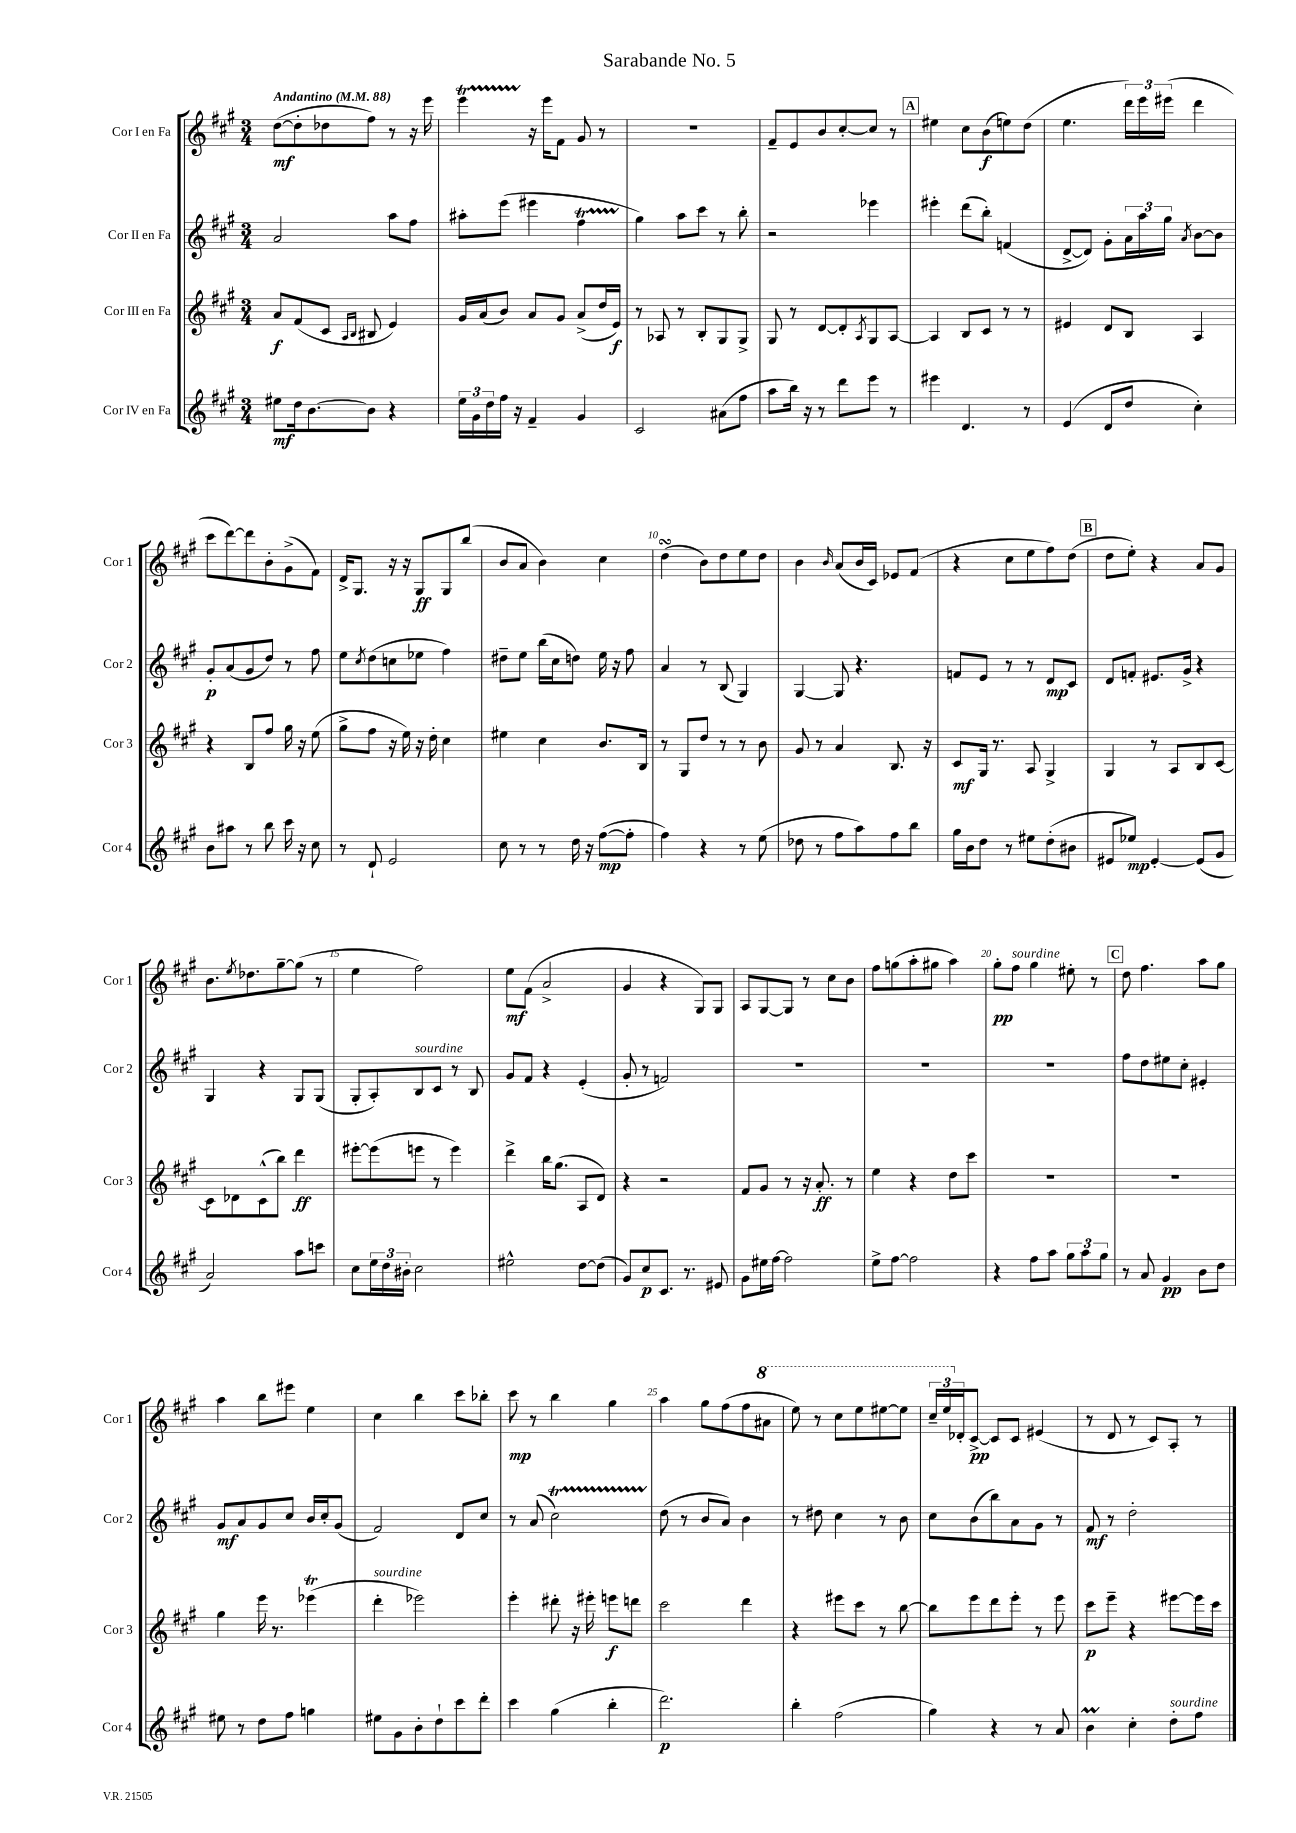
\header { title = "Sarabande No. 5" }
<<
\new StaffGroup <<
\new Staff = "s0" \with { instrumentName = "Cor I en Fa" shortInstrumentName = "Cor 1" } {
    \clef treble \key a \major \numericTimeSignature \time 3/4 \tempo "Andantino" 4 = 88
    d''8~\mf( d''8-. des''8 fis''8) r8 r16 e'''16 |
    e'''4\startTrillSpan r16\stopTrillSpan e'''16 fis'8 gis'8 r8 |
    R2. |
    fis'8-- e'8 b'8 cis''8~-. cis''8 r8 |
    \mark \markup { \box "A" } eis''4 cis''8 b'8\f( e''8) d''8( |
    e''4. \tuplet 3/2 { d'''16) e'''16 eis'''16( } d'''4 |
    cis'''8 d'''8~) d'''8 b'8-. gis'8->( fis'8) |
    d'16-> gis8. r16 r16 gis8\ff gis8 b''8( |
    b'8 a'8 b'4) cis''4 |
    d''4\turn( b'8) d''8 e''8 d''8 |
    b'4 \grace { b'16 } a'8( b'16 cis'16) ees'8 fis'8( |
    r4 cis''8 e''8 fis''8) d''8( |
    \mark \markup { \box "B" } d''8 e''8-.) r4 a'8 gis'8 |
    b'8. \acciaccatura { e''8 } des''8. gis''8~-- gis''8( r8 |
    e''4 fis''2) |
    e''8\mf fis'8( a'2-> |
    gis'4 r4 gis8) gis8 |
    a8 gis8~ gis8 r8 cis''8 b'8 |
    fis''8 g''8( a''8-. gis''8 a''4) |
    gis''8-.\pp fis''8^\markup { \italic "sourdine" } gis''4 eis''8-. r8 |
    \mark \markup { \box "C" } d''8 fis''4. a''8 gis''8 |
    a''4 b''8 eis'''8 e''4 |
    cis''4 b''4 cis'''8 bes''8-. |
    cis'''8\mp r8 b''4 gis''4 |
    a''4 gis''8 fis''8( fis''8 \ottava #1 ais''8 |
    e'''8) r8 cis'''8 e'''8 eis'''8~ eis'''8 |
    \tuplet 3/2 { cis'''16-- e'''16 \ottava #0 des'16-. } cis'8~->\pp cis'8 cis'8 eis'4( |
    r8 d'8 r8 cis'8) a8-. r8 \bar "|." |
}
\new Staff = "s1" \with { instrumentName = "Cor II en Fa" shortInstrumentName = "Cor 2" } {
    \clef treble \key a \major \numericTimeSignature \time 3/4
    a'2 a''8 fis''8 |
    ais''8-. e'''8( eis'''4 fis''4\startTrillSpan |
    gis''4\stopTrillSpan) a''8 cis'''8 r8 b''8-. |
    r2 ees'''4 |
    \mark \markup { \box "A" } eis'''4-. d'''8( b''8-.) f'4( |
    d'8~-> d'8) gis'8-. \tuplet 3/2 { a'16 a''16 gis''16 } \acciaccatura { a'8 } b'8~ b'8 |
    gis'8-.\p a'8( gis'8 d''8) r8 fis''8 |
    e''8 \acciaccatura { cis''8 } d''8( c''8 ees''8 fis''4) |
    dis''8-- e''8 b''16( cis''16 d''8) e''16 r16 fis''8 |
    a'4 r8 b8( gis4) |
    gis4~ gis8 r4. |
    f'8 e'8 r8 r8 d'8\mp cis'8 |
    \mark \markup { \box "B" } d'8 f'8-. eis'8. gis'16-> r4 |
    gis4 r4 gis8 gis8( |
    gis8-. a8-.) b8^\markup { \italic "sourdine" } cis'8 r8 b8 |
    gis'8 fis'8 r4 e'4-.( |
    gis'8-. r8 f'2) |
    R2. |
    R2. |
    R2. |
    \mark \markup { \box "C" } fis''8 d''8 eis''8 cis''8-. eis'4-. |
    gis'8\mf a'8 gis'8 cis''8 b'16 cis''16-. gis'8( |
    fis'2) d'8 cis''8 |
    r8 a'8( cis''2\startTrillSpan) |
    d''8\stopTrillSpan( r8 b'8 a'8) b'4 |
    r8 dis''8 cis''4 r8 b'8 |
    cis''8 b'8( b''8) a'8 gis'8 r8 |
    fis'8\mf r8 d''2-. \bar "|." |
}
\new Staff = "s2" \with { instrumentName = "Cor III en Fa" shortInstrumentName = "Cor 3" } {
    \clef treble \key a \major \numericTimeSignature \time 3/4
    a'8\f fis'8( cis'8 \grace { a16 b16 } bis8 e'4) |
    gis'16 a'16( b'8) a'8 gis'8 a'8->( d''16 e'16\f) |
    r8 aes8 r8 b8-. gis8 gis8-> |
    gis8 r8 d'8~ d'8-. \acciaccatura { a8 } gis8 a8~ |
    \mark \markup { \box "A" } a4 b8 cis'8 r8 r8 |
    eis'4 d'8 b8 a4 |
    r4 b8 fis''8 gis''16 r16 e''8( |
    gis''8-> fis''8 r16 e''16) r16 d''16-. cis''4 |
    eis''4 cis''4 b'8. b16 |
    r8 gis8 d''8 r8 r8 b'8 |
    gis'8 r8 a'4 b8. r16 |
    cis'8\mf gis16 r8. a8 gis4-> |
    \mark \markup { \box "B" } gis4 r8 a8 b8 cis'8~ |
    cis'8 des'8 cis'8-^( b''8) d'''4\ff |
    eis'''8~-. eis'''8( e'''8 r8 e'''4) |
    d'''4-> b''16 gis''8.( a8 d'8) |
    r4 r2 |
    fis'8 gis'8 r8 r16 a'8.-.\ff r8 |
    e''4 r4 d''8 cis'''8 |
    R2. |
    \mark \markup { \box "C" } R2. |
    gis''4 e'''16 r8. ees'''4\trill( |
    d'''4-.^\markup { \italic "sourdine" } ees'''2) |
    e'''4-. dis'''8-. r16 eis'''16-. e'''8\f d'''8 |
    cis'''2 d'''4 |
    r4 eis'''8 cis'''8 r8 b''8~ |
    b''8 e'''8 d'''8 e'''8-. r8 e'''8 |
    cis'''8\p e'''8-- r4 eis'''8~ eis'''16 cis'''16 \bar "|." |
}
\new Staff = "s3" \with { instrumentName = "Cor IV en Fa" shortInstrumentName = "Cor 4" } {
    \clef treble \key a \major \numericTimeSignature \time 3/4
    eis''8\mf d''16 b'8.~ b'8 r4 |
    \tuplet 3/2 { e''16 gis'16 d''16 } fis''16 r16 fis'4-- gis'4 |
    cis'2 ais'8( fis''8 |
    a''8 b''16) r16 r8 d'''8 e'''8 r8 |
    \mark \markup { \box "A" } eis'''4 d'4. r8 |
    e'4( d'8 d''8 cis''4-.) |
    b'8 ais''8 r8 b''8 cis'''16 r16 cis''8 |
    r8 d'8-! e'2 |
    cis''8 r8 r8 d''16 r16 fis''8~\mp( fis''8-. |
    fis''4) r4 r8 e''8( |
    des''8 r8 fis''8 a''8) fis''8 b''8 |
    gis''16 b'16 d''8 r8 eis''8 d''8-.( bis'8 |
    \mark \markup { \box "B" } eis'8 ees''8\mp) eis'4~-. eis'8( gis'8 |
    a'2) a''8 c'''8 |
    cis''8 \tuplet 3/2 { e''16 d''16 bis'16-. } cis''2 |
    eis''2-^ d''8~ d''8( |
    gis'8) cis''8\p cis'8. r8. eis'8 |
    gis'8 eis''16 fis''16~ fis''2 |
    e''8-> fis''8~ fis''2 |
    r4 fis''8 a''8 \tuplet 3/2 { gis''8 a''8 gis''8 } |
    \mark \markup { \box "C" } r8 a'8 gis'4\pp b'8 d''8 |
    eis''8 r8 d''8 fis''8 g''4 |
    eis''8 gis'8 b'8-. d''8-! cis'''8 d'''8-. |
    cis'''4 gis''4( b''4-. |
    d'''2.\p) |
    b''4-. fis''2( |
    gis''4) r4 r8 a'8 |
    b'4\prall cis''4-. d''8-.^\markup { \italic "sourdine" } fis''8 \bar "|." |
}
>>
>>
\layout { \context { \Score \override BarNumber.break-visibility = ##(#f #t #t) barNumberVisibility = #(every-nth-bar-number-visible 5) } }
